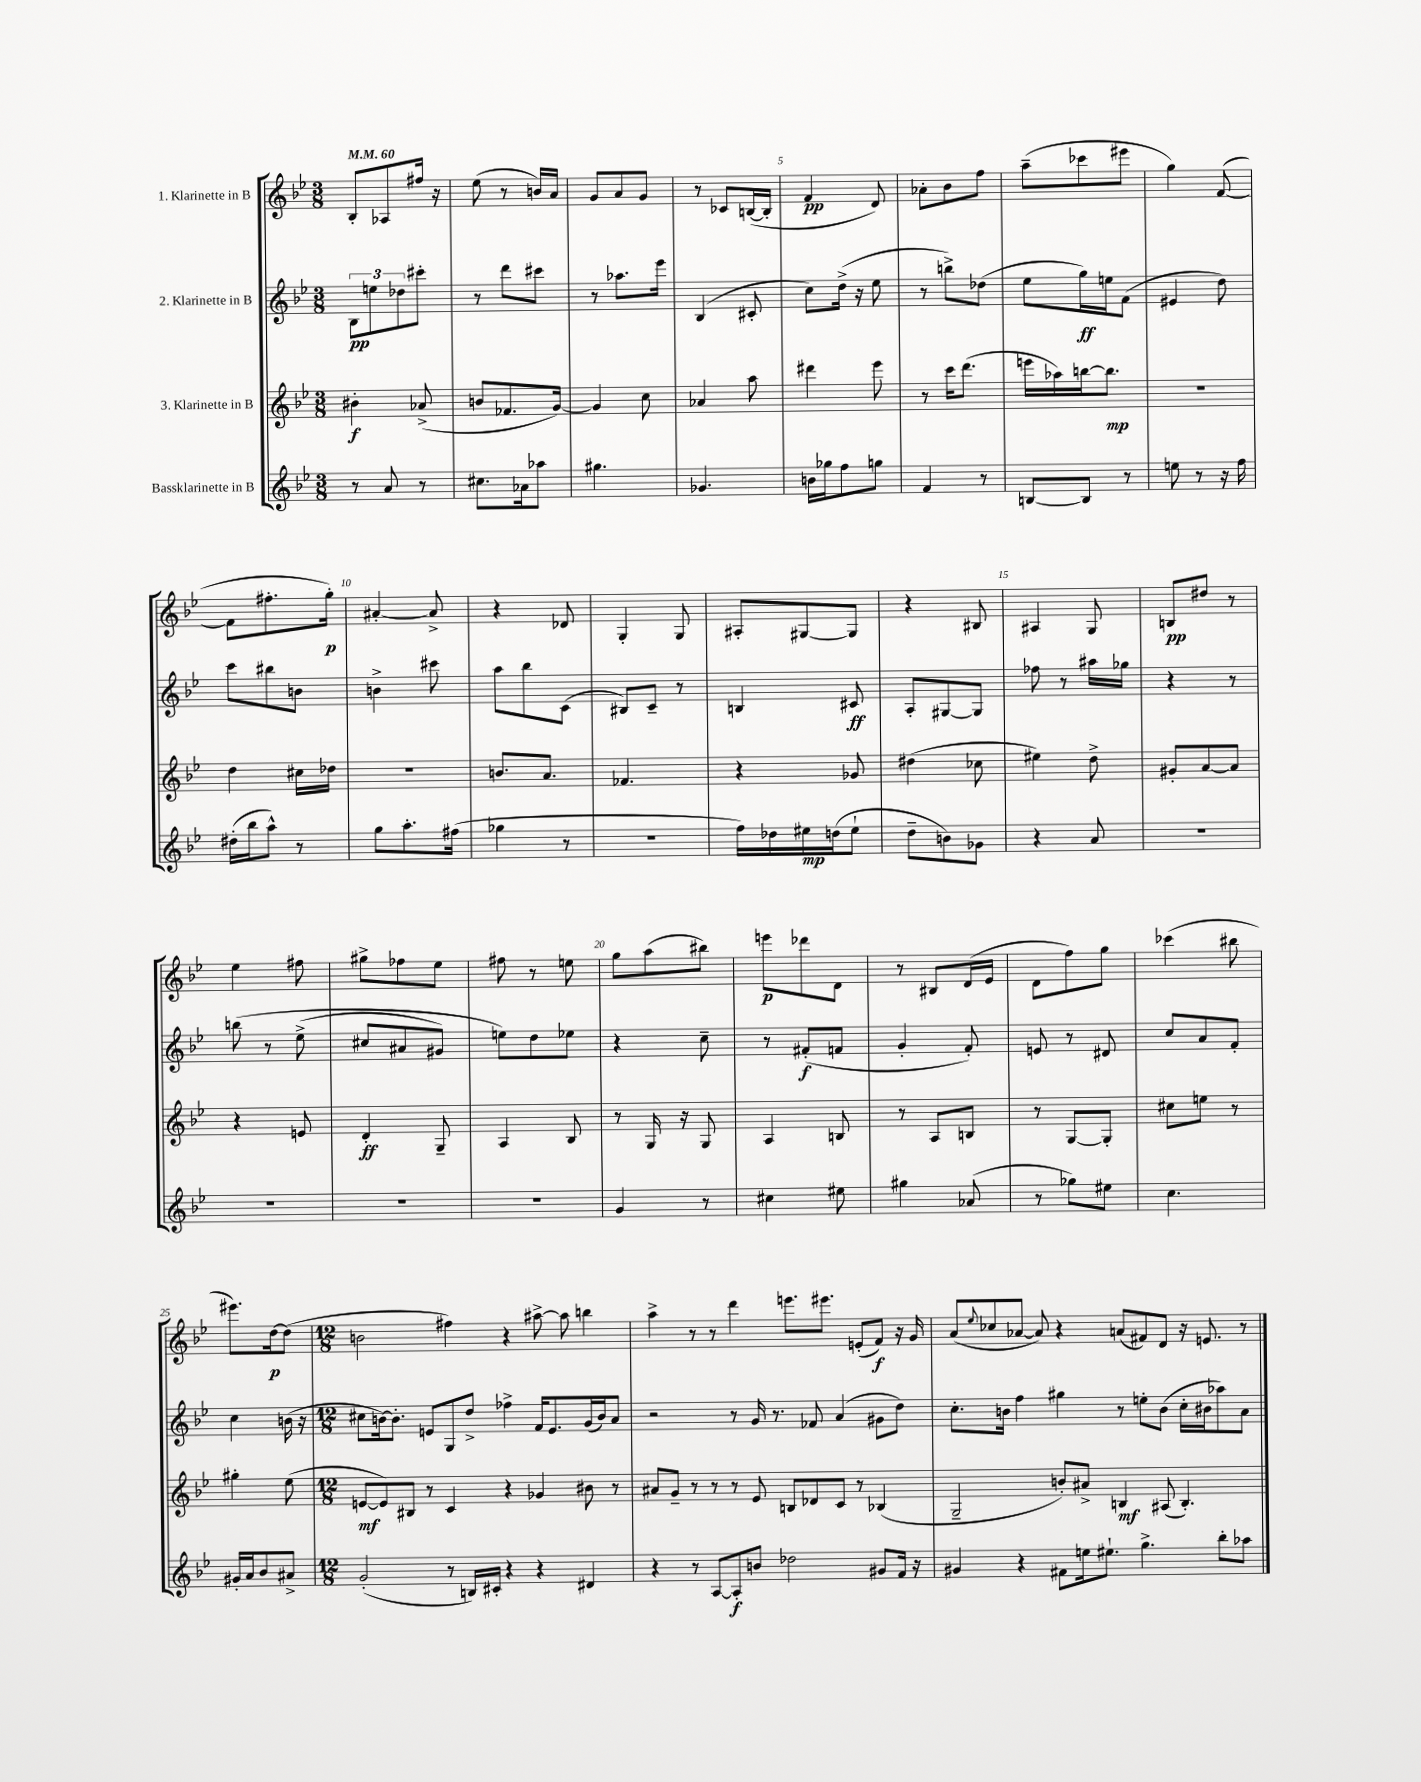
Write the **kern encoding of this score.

**kern	**kern	**kern	**kern
*staff4	*staff3	*staff2	*staff1
*clefG2	*clefG2	*clefG2	*clefG2
*k[b-e-]	*k[b-e-]	*k[b-e-]	*k[b-e-]
*M3/8	*M3/8	*M3/8	*M3/8
*MM60	*MM60	*MM60	*MM60
8r	4b#'\	12B-\L	8B-'/L
.	.	12ee\	.
8a/	.	.	8A-/
.	.	12dd-\	.
8r	(8a-^/	8ccc#'\J	16ff#/Jk
.	.	.	16r
=	=	=	=
8.cc#\L	8b/L	8r	(8ee-\
.	8.f-/	8ddd\L	8r
16a-\k	.	.	.
8aa-\J	.	8ccc#\J	16b/LL)
.	[16g/Jk)	.	16a/JJ
=	=	=	=
4.gg#\	4g/]	8r	8g/L
.	.	8.aa-\L	8a/
.	8cc\	.	8g/J
.	.	16eee-\Jk	.
=	=	=	=
4.g-/	4a-/	(4B-/	8r
.	.	.	8c-/L
.	8aa\	8c#'/	([16B/L
.	.	.	16B'/]JJ
=	=	=	=
16b\LL	4ddd#\	8cc\L)	4f/
16gg-\J	.	.	.
8ff\	.	(16dd^\Jk	.
.	.	16r	.
8gg\J	8eee-\	8ee-\	8d/)
=	=	=	=
4f/	8r	8r	8a-'\L
.	16ccc\LK	8bb^\L)	8b-\
.	(8.ddd\J	.	.
8r	.	(8dd-\J	8ff\J
=	=	=	=
[8B/L	16eee\LL	8ee-\L	(8aa~\L
.	16aa-\)	.	.
8B/]J	[16bb\J	16gg\L)	8ccc-\
.	8.bb\]J	16ee\J	.
8r	.	(8f\J	8eee#\J
=	=	=	=
8ee\	4.r	4e#/	4gg\)
8r	.	.	.
16r	.	8dd\)	([8f/
16ff\	.	.	.
=	=	=	=
(16dd#'\LL	4dd\	8ccc\L	8f\]L
16bb-\J	.	.	.
8aa^^\J)	.	8bb#\	8.ff#'\
8r	16cc#\LL	8b\J	.
.	16dd-\JJ	.	16gg'\Jk)
=	=	=	=
8gg\L	4.r	4b^\	[4a#'/
8.aa'\	.	.	.
.	.	8ccc#\	8a#^/]
(16ff#\Jk	.	.	.
=	=	=	=
4gg-\	8.b/L	8aa\L	4r
.	.	8bb-\	.
.	8.a/J	.	.
8r	.	(8c\J	8d-/
=	=	=	=
4.r	4.f-/	8B#/L)	4G'/
.	.	8c~/J	.
.	.	8r	8G/
=	=	=	=
16ff\LL)	4r	4B/	8A#'/L
16dd-\	.	.	.
16ee#\	.	.	[8G#/
(16dd\J	.	.	.
8ee#`\J	8g-/	8c#/	8G#/]J
=	=	=	=
8dd~\L	(4dd#\	8A'/L	4r
8b\)	.	[8G#/	.
8g-\J	8cc-\	8G#/]J	8B#/
=	=	=	=
4r	4ee#\)	8ff-\	4A#/
.	.	8r	.
8a/	8dd^\	16aa#\LL	8G/
.	.	16gg-\JJ	.
=	=	=	=
4.r	8g#'/L	4r	8B/L
.	[8a/	.	8dd#/J
.	8a/]J	8r	8r
=	=	=	=
4.r	4r	&(8bb\	4ee-\
.	.	8r	.
.	8e/	(8ee-^\	8ff#\
=	=	=	=
4.r	4d'/	8cc#/L	8gg#^\L
.	.	8a#/	8ff-\
.	8G~/	8g#/J)	8ee-\J
=	=	=	=
4.r	4A/	8ee\L&)	8ff#\
.	.	8dd\	8r
.	8B-/	8ee-\J	8ee\
=	=	=	=
4g/	8r	4r	8gg\L
.	16G/	.	(8aa\
.	16r	.	.
8r	8G/	8cc~\	8bb#\J)
=	=	=	=
4cc#\	4A/	8r	8eee\L
.	.	(8f#'/L	8ddd-\
8ee#\	8B/	8f/J	8d\J
=	=	=	=
4gg#\	8r	4g'/	8r
.	8A/L	.	8B#/L
(8a-/	8B/J	8f'/)	(16d/L
.	.	.	16e-/JJ
=	=	=	=
8r	8r	8e/	8d\L
8gg-\L)	[8G/L	8r	8ff\)
8ee#\J	8G'/]J	8d#/	8gg\J
=	=	=	=
4.cc\	8cc#\L	8cc/L	(4ccc-\
.	8ee\J	8a/	.
.	8r	8f'/J	8bb#\
=	=	=	=
16g#'/LL	4gg#'\	4cc\	8.eee#\L)
16a/J	.	.	.
8b-/	.	.	.
.	.	.	[16dd\k
8a#^/J	(8ee-\	(16b\	(8dd\]J
.	.	16r	.
=	=	=	=
*M12/8	*M12/8	*M12/8	*M12/8
(2g'/	[8e/L	8cc#\L	2b\
.	8e/])	[16b\k)	.
.	.	8.b'\]J	.
.	8B#/J	.	.
.	8r	8e/L	.
8r	4c/	8G/	4ff#\)
16B/LL)	.	8dd^/J	.
16c#'/JJ	.	.	.
4r	4r	4ff-^\	4r
4r	4g-/	16f/LK	[8aa#^\
.	.	8.e/	.
.	.	.	8aa#\]
4d#/	8b#\	(16g/L	4bb\
.	.	16b/J)	.
.	8r	8a/J	.
=	=	=	=
4r	8a#/L	2r	4aa^\
.	8g~/J	.	.
8r	8r	.	8r
[8A/L	8r	.	8r
8A'/]	8r	8r	4ddd\
8b/J	8e-/	16g/	.
.	.	8.r	.
2dd-\	8B/L	.	8.eee\L
.	8d-/	8f-/	.
.	.	.	8.eee#\J
.	8c/J	(4a/	.
.	8r	.	(8e'/L
8g#/L	(4B-/	8g#\L	8f/J)
16f/Jk	.	8dd\J)	16r
16r	.	.	16g/
=	=	=	=
4g#/	2G~/	8.cc'\L	(8a/L
.	.	.	8qqee-/
.	.	.	8cc-/
.	.	16b\Jk	.
4r	.	4ff\	[8a-/J
.	.	.	8a-/])
8f#\L	8b'/L)	4gg#\	4r
16ee\k	8a#^/J	.	.
8.ee#`\J	.	.	.
.	4B/	8r	(8a/L
4.gg^\	.	8ee'\L	8f#/)
.	(8A#/	(8b\J	8d/J
.	4.B'/)	16cc'\LL	16r
.	.	16b#\J	8.e/
8bb-'\L	.	8aa-\)	.
8aa-\J	.	8a\J	8r
==	==	==	==
*-	*-	*-	*-
